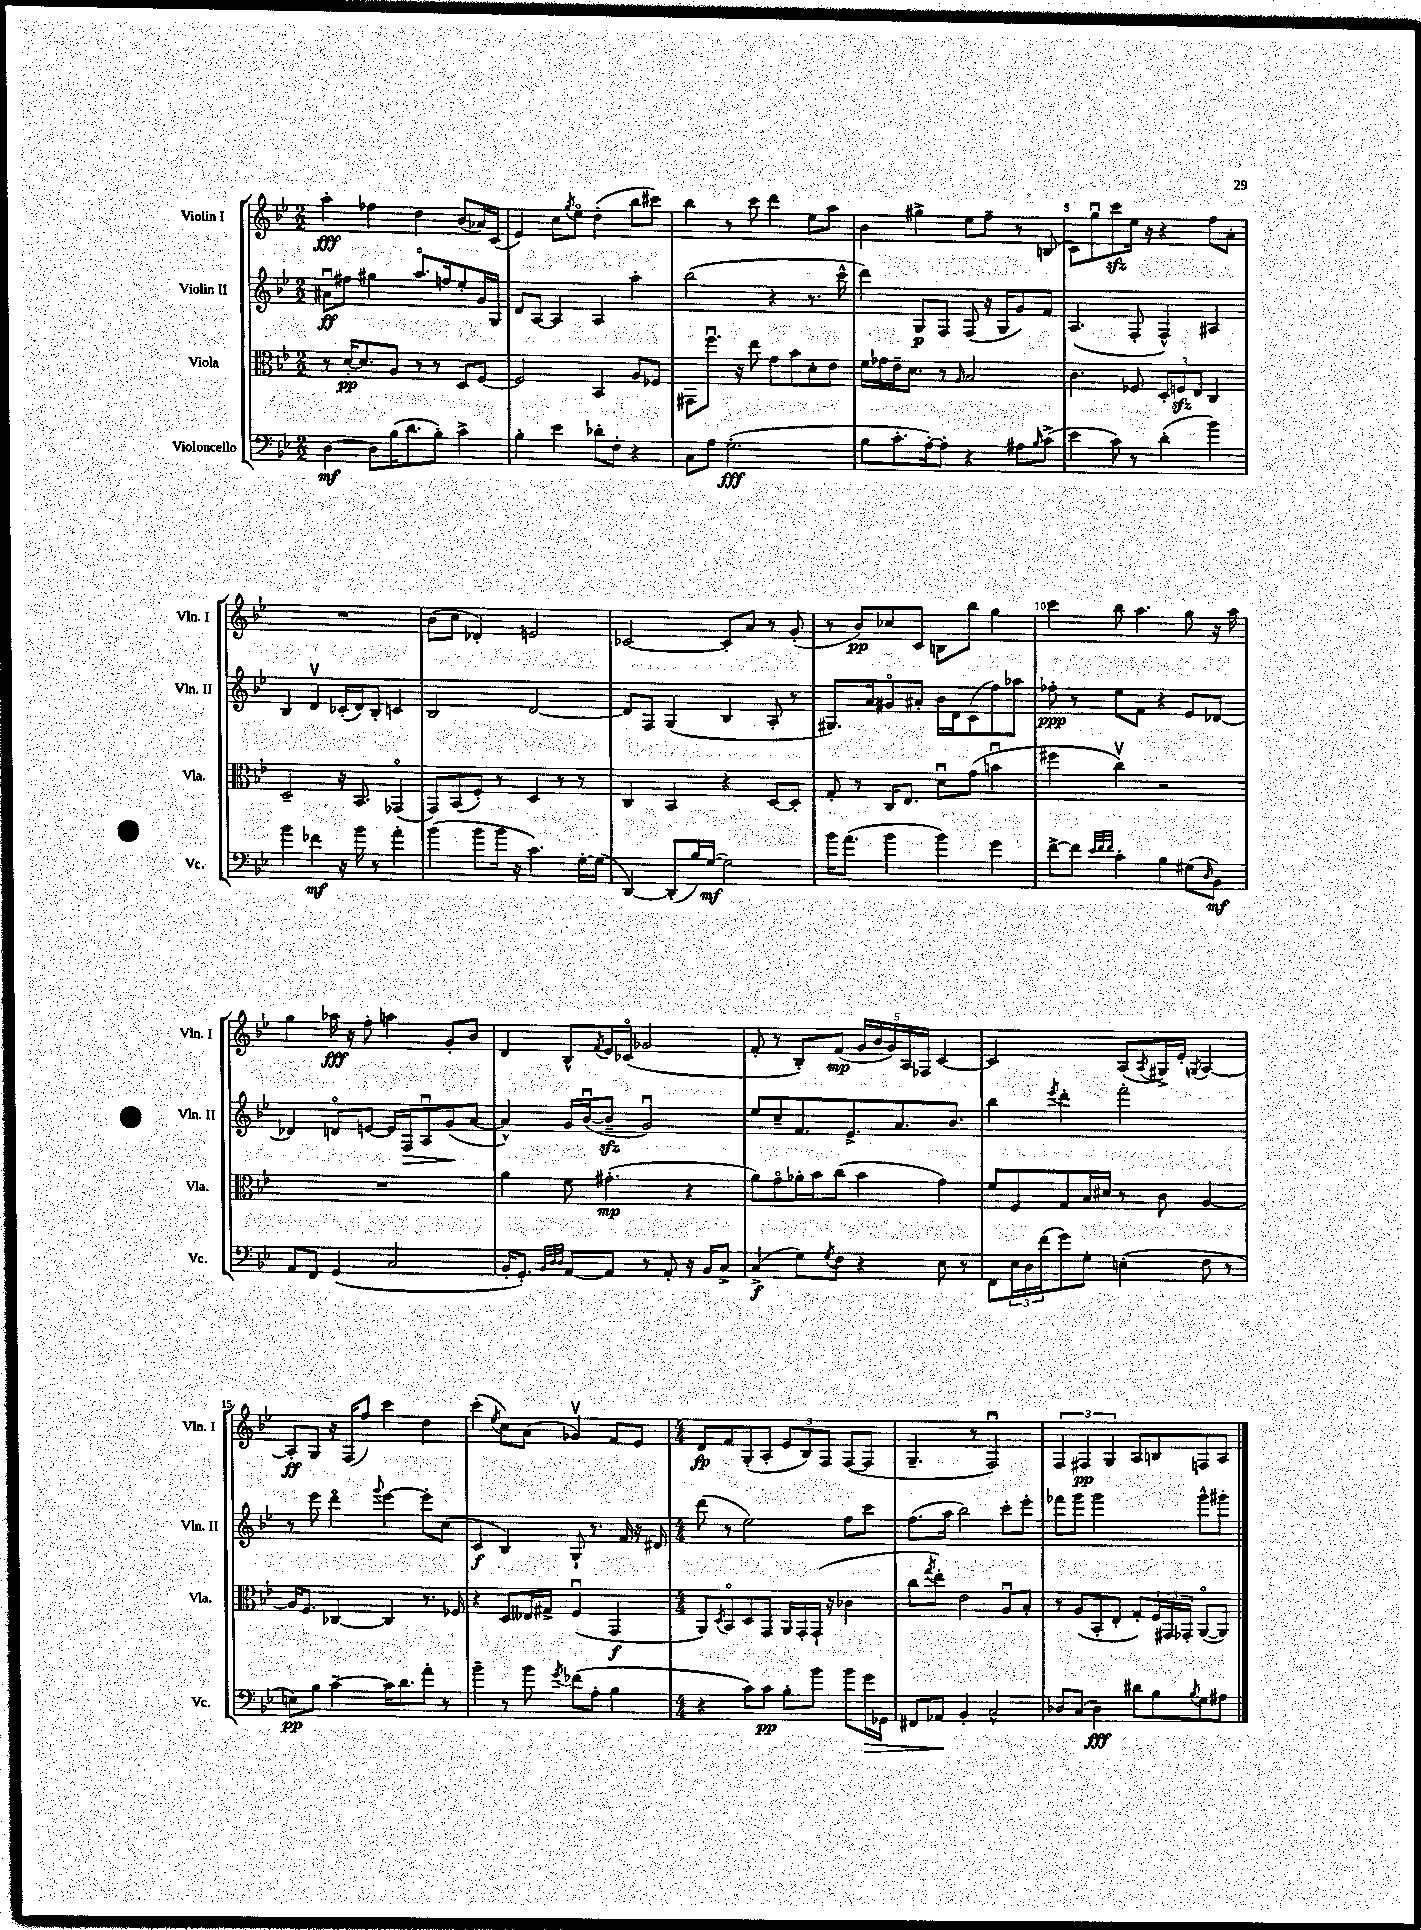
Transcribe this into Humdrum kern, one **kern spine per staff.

**kern	**kern	**kern	**kern
*staff4	*staff3	*staff2	*staff1
*clefF4	*clefC3	*clefG2	*clefG2
*k[b-e-]	*k[b-e-]	*k[b-e-]	*k[b-e-]
*M2/2	*M2/2	*M2/2	*M2/2
[4D	8r	8a#u	4aa'
.	[16d'	8ff#	.
.	8.d]	.	.
8D]	.	4gg#	4ff-
(16B-	8A	.	.
8.d	.	.	.
.	8r	8.aao	4dd
8B-')	8r	.	.
.	.	16ff	.
4c^	8D	8ee-'	(8b-
.	[8F	16g	16a-)
.	.	16G	(16c
=	=	=	=
4B-'	2F]	8d	4e-)
.	.	[8A	.
4e-	.	4A]	8cc
.	.	.	8qgg
.	.	.	8ee-o
8d-'	4BB-	4A	(4dd'
8F'	.	.	.
4r	8A	4aa'	8bb-
.	8F-	.	8ccc#)
=	=	=	=
8C	8GG#	(2bb-	4bb-
8A	8.ffu	.	.
(2.G'	.	.	8r
.	16r	.	.
.	8ee-	.	8ccc
.	8g	4r	4ddd
.	8b-	.	.
.	8d'	8.r	8ee-
.	8e-	.	8aa
.	.	16ccc^^	.
=	=	=	=
8B-	16f	4ddd)	4b-
.	16g-	.	.
8.c'	16e-~	.	.
.	8.d	.	.
.	.	8G	4gg#^
[16A')	.	.	.
8A']	8r	8F	.
.	16qqA	.	.
4r	2B-	(8F	8ee-
.	.	16r	8ff~
.	.	16G	.
8A#	.	8g)	8r
16qqB-	.	.	.
(8c^	.	8f	(8B
=	=	=	=
4e-	4.c	(4.A	8c)
.	.	.	8ggu
8c)	.	.	8ccc
8r	8F-	8F'	16ee-
.	.	.	16r
(4d'	12D'	4F^^)	4r
.	12F	.	.
.	12E-	.	.
4b-)	4C	4A#	8ff
.	.	.	8a'
=	=	=	=
4b-	2D~	4B-	1r
4f-	.	4dv	.
16r	16r	(16c-'	.
16b-	8.BB-	16d)	.
8r	.	8B-'	.
4a'	(4GG-o	4c	.
=	=	=	=
(4b-	8GG)	2B-	(8b-
.	(8BB-	.	8cc
8b-	8F')	.	4d-')
16b-	8r	.	.
16r	.	.	.
4.c)	4D	[2d	2e
.	8r	.	.
[16G'	8r	.	.
(16G]	.	.	.
=	=	=	=
[4DD)	4C	8d]	[2c-
.	.	8F	.
(8DD']	4BB-	(4G	.
16B-)	.	.	.
([16G	.	.	.
2G])	4r	4B-	8c-']
.	.	.	8a
.	[8D	8A'	8r
.	8D']	8r	(8g'
=	=	=	=
16b-	8G'	8.G#)	8r
(8.a	.	.	.
.	8r	.	8b-)
.	.	16a	.
4b-	16C	8g#o	8cc-
.	8.E-	.	.
.	.	8a#'	8c
4b-)	8du	16b-	8B
.	.	16d	.
.	(8g	(8c	8bb-
4g	4bu	8ff)	4gg
.	.	8aa-	.
=	=	=	=
[8f^	4ff#	8ff-'	4ccc
8f]	.	8r	.
32qqe-	.	.	.
32qqf	.	.	.
32qqf	.	.	.
4c'	4ccv)	8ee-	8bb-
.	.	8f	4.aa
4B-	2r	4r	.
(8G#	.	8e-	8gg
16qqD	.	.	.
8BB-)	.	[8d-	16r
.	.	.	16aa
=	=	=	=
8AA	1r	4d-]	4gg
8FF	.	.	.
(4GG	.	8do	16aa-
.	.	.	16r
.	.	[8e	8ff'
2C	.	16e]	4aa
.	.	16F	.
.	.	8Au	.
.	.	(8g	8g'
.	.	[8a	8b-
=	=	=	=
16BB-'	4a	4a^^])	4d
8.GG')	.	.	.
32qqBB-	.	.	.
32qqD	.	.	.
32qqD	.	.	.
[8AA	8f	16g	8B-^^
.	.	([16b-u	.
.	.	.	8qf
8AA]	(4.g#'	8b-~]	16e-
.	.	.	(16c-o
8r	.	2gu)	2g-
8AA'	.	.	.
16r	4r	.	.
16BB-	.	.	.
8C^	.	.	.
=	=	=	=
(4C^	8a)	8ee-	8f'
.	8go	8cc~	8r
8G)	16a-'	8.f	8B-')
.	16b-	.	.
8qG	.	.	.
8F	(8cc	.	(8f
.	.	8.e-^	.
4r	4b-	.	20g
.	.	.	20b-
.	.	.	20g)
.	.	8.a	.
.	.	.	20A
.	.	.	20F-
8E-	4g)	.	[4c
.	.	8.b-	.
8r	.	.	.
=	=	=	=
8FF	8f	4bb-	2c]
24E-	8F	.	.
24D	.	.	.
(24f	.	.	.
.	.	8qeee-	.
8g)	8G	4ddd'	.
8G'	16B-	.	.
.	16d#	.	.
(4E'	8r	2fff'	(8A
.	.	.	8qA
.	8c	.	16G#^)
.	.	.	16e-'
.	.	.	8qG
8F	[4A	.	[4A
8r	.	.	.
=	=	=	=
8E)	16A]	8r	8A']
.	8.F	.	.
8B-	.	8eee-	8G
[4c~	[4C-	4dddo	16r
.	.	.	(16F
.	.	.	8ff)
.	.	8qqggg	.
16c]	4C-]	[4eee-	4ccc
8.d	.	.	.
8a'	8.r	8eee-']	4dd
8r	.	(8cc	.
.	16F-	.	.
=	=	=	=
4b-~	4r	4c	(4ccc'
.	.	.	8qee-
8r	8D	4B-)	8cc)
8b-	16E--	.	(8a
.	16G#^	.	.
8qg	.	.	.
(8f-	(4Fu	8G`	4g-v)
8A'	.	8.r	.
4B-	4GG	.	8f
.	.	16f	.
.	.	16r	8e-
.	.	16d#	.
=	=	=	=
*M4/4	*M4/4	*M4/4	*M4/4
4r	8AA)	(8ddd	8d
.	8qD	.	.
.	8BB-o	8r	8f
8c)	8D	2ee-)	(8G'
8c	8GG	.	8A'
8B-'	16AA	.	12e-
.	16GG'	.	.
.	.	.	12B-)
8b-	(16GG`	.	.
.	.	.	12F
.	16r	.	.
8b-	4c-	8ff	([8F
16g	.	8ccc	8F]
16GG-	.	.	.
=	=	=	=
8FF#	8cc	(8.ff	4.G~
.	8qgg	.	.
8AA-	8ee-')	.	.
.	.	16aa	.
4BB-'	2e-	2bb-)	.
.	.	.	8r
2C^^	.	.	2Fu)
.	8Au	8ccc'	.
.	8B-'	8eee-'	.
=	=	=	=
8D-	8r	8fff-	6F
(8C	(8A	8ggg	.
.	.	.	6F#
4D-)	8BB-'	2ggg	.
.	.	.	6G
.	8E-'	.	.
8d#	8G')	.	8A
8B-	24F	.	8B
.	24GG#	.	.
.	24GG-'	.	.
8qB-	.	.	.
8G	([8AAo	8ggg^^	8F
8A#	8AA])	8ggg#'	8A
==	==	==	==
*-	*-	*-	*-
